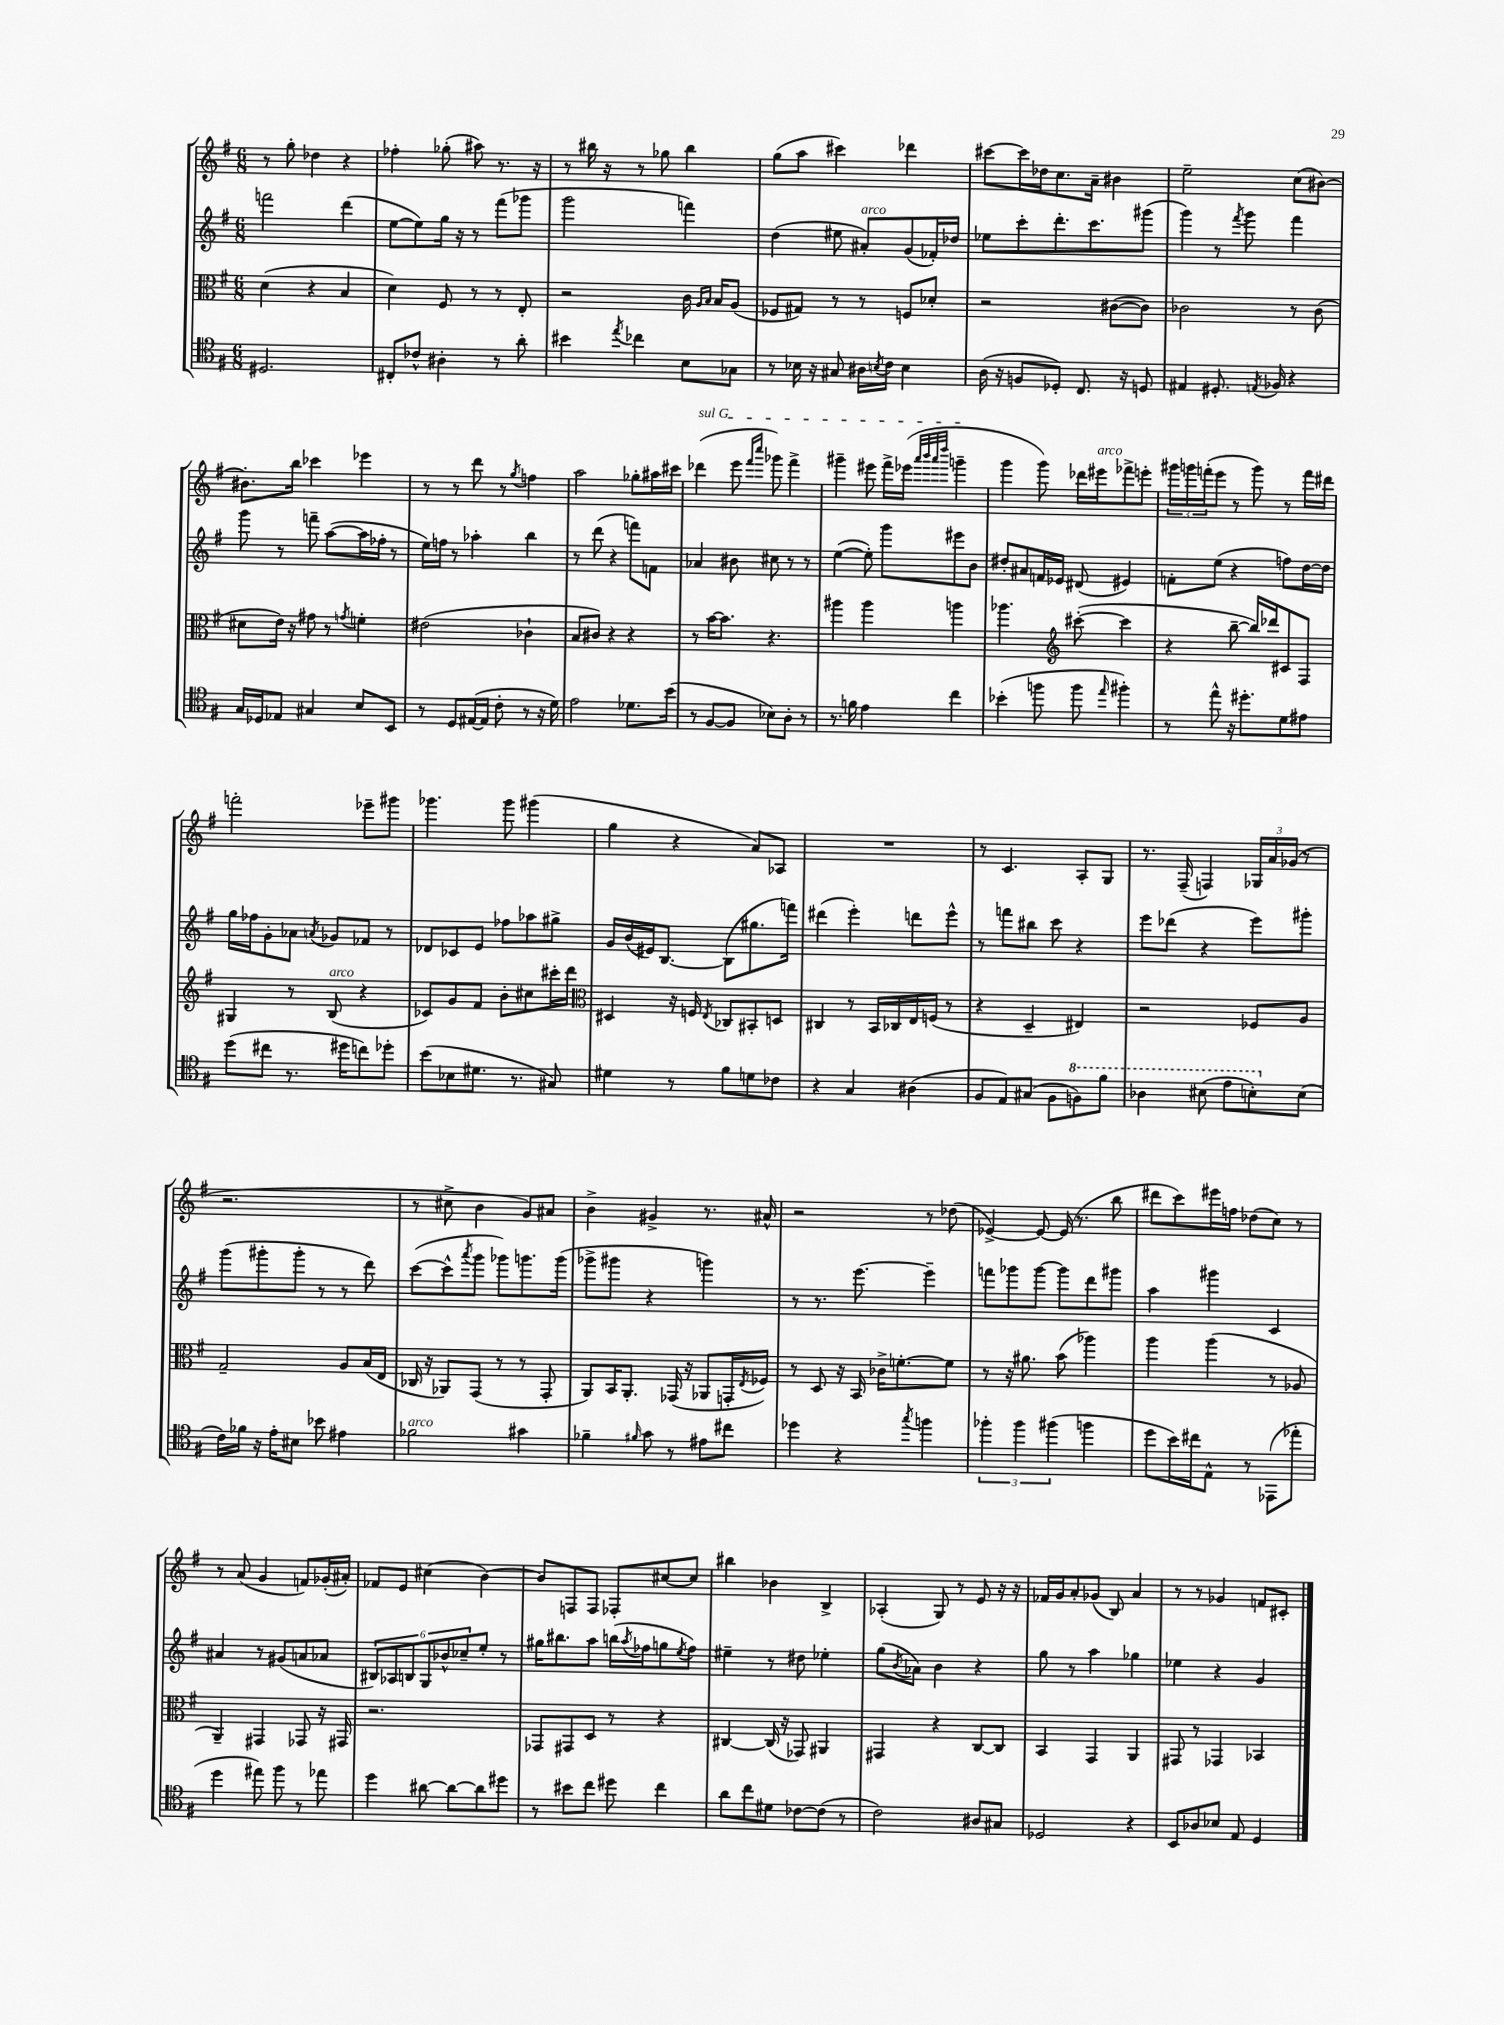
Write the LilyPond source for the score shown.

<<
\new StaffGroup <<
\new Staff = "s0" {
    \clef treble \key g \major \numericTimeSignature \time 6/8
    r8 g''8-. des''4 r4 |
    fes''4-. ges''8-.( ais''8) r8. r16 |
    r8 bis''16 r16 r8 ges''8 bis''4 |
    g''8( a''8 cis'''4) des'''4 |
    cis'''8~ cis'''16 des''16 c''8. a'16-- bis'4 |
    e''2-- c''8( bis'8~) |
    bis'8.-. b''16 ces'''4 ees'''4 |
    r8 r8 d'''8 r8 \acciaccatura { g''8 } f''4 |
    a''2 ges''8-. ais''16 cis'''16 |
    \once \override TextSpanner.bound-details.left.text = \markup { \italic "sul G" } des'''4\startTextSpan( e'''8 \grace { fis'''16 c''''16 } ges'''8) fis'''4-> |
    gis'''4-- eis'''8 fis'''16-> ees'''16( \grace { a'''32 b'''32 a'''32 d''''32 } g'''4--\stopTextSpan |
    g'''4 g'''8) des'''16 eis'''16^\markup { \italic "arco" } fes'''8-> e'''8-. |
    \tuplet 3/2 { gis'''16 g'''16 f'''16-.( } e'''8 r8 g'''8) r8 f'''16 dis'''16 |
    f'''2-. ees'''8-- gis'''8 |
    ges'''4. ges'''8 gis'''4( |
    g''4 r4 a'8) aes8 |
    R2. |
    r8 c'4. a8-. g8 |
    r8. fis16--( f4) \tuplet 3/2 { ges16 a'16 ges'16( } r8 |
    r2. |
    r8 cis''8-> b'4 g'8) ais'8 |
    b'4-> gis'4-> r8. ais'16-^ |
    r2 r8 des''8( |
    ees'4~->) ees'8~ ees'16( r8. b''8 |
    dis'''8 c'''8) eis'''16 f''16 des''8( c''8) r8 |
    r8 a'8( g'4 f'8) ges'16-.( ais'16-.) |
    fes'8 e'8 cis''4( b'4~) |
    b'8 f8 f8 fes8-. cis''8~ cis''8 |
    bis''4 bes'4 b4-> |
    aes4-.( g8) r8 e'8 r16 r16 |
    fes'16 g'16 a'8-. ges'8( b8) a'4 |
    r8 r8 ges'4 f'8 cis'8-. \bar "|." |
}
\new Staff = "s1" {
    \clef treble \key g \major \numericTimeSignature \time 6/8
    f'''2 d'''4( |
    e''8~ e''8) g''16 r16 r8 fis'''8( ges'''8 |
    g'''2 f'''4) |
    d''4( eis''8 ais'8-.^\markup { \italic "arco" }) g'8( fes'16-.) des''16 |
    ees''8 c'''8-. d'''8.-. c'''8. gis'''8( |
    g'''4) r8 \acciaccatura { fis'''8 } g'''8 fis'''4 |
    g'''8 r8 f'''8-- a''8~( a''16 fes''16-. r8 |
    e''16) f''16 r8 aes''4-. b''4 |
    r8 d'''8( r4 f'''8) f'8 |
    aes'4 bis'8 cis''8 r8 r8 |
    e''4~( e''8-.) g'''8 eis'''8 b'8 |
    dis''8-. ais'8 f'16 ees'16 dis'8( eis'4) |
    f'8-. e''8( r4 f''8) d''16~ d''16 |
    g''16 fes''16 g'8-. aes'8 \acciaccatura { a'8 } ges'8 fes'8 r8 |
    des'8 ces'8 e'8 fes''8 aes''8 gis''8-> |
    g'16 b'16( eis'16) b8.~ b8( gis''8. f'''16) |
    dis'''4( e'''4-.) d'''8 e'''8-^ |
    r8 f'''8 bis''8 c'''8 r4 |
    e'''8 des'''8( r4 e'''8) gis'''8-. |
    g'''8( gis'''8-. gis'''8-. r8 r8 d'''8) |
    c'''8~( c'''8-^ \acciaccatura { a'''8 } g'''8 ges'''8) g'''8. g'''16( |
    ges'''8-> gis'''8 r4 g'''4) |
    r8 r8. e'''8.~ e'''4-- |
    f'''8 ges'''8 ges'''8~ ges'''8 d'''8 gis'''8 |
    a''4 gis'''4 c'4 |
    ais'4 r8 gis'8( a'8 aes'8 |
    \tuplet 6/4 { bis8) aes8 b8 g8 bes'8-^ ces''8-- } e''8-. r8 |
    gis''16 bis''8. a''8 b''16( \acciaccatura { a''8 } fes''16 g''8 \acciaccatura { e''8 } fes''8) |
    eis''4-- r8 dis''8 ees''4-. |
    g''8( \acciaccatura { b'8 } aes'8) b'4 r4 |
    g''8 r8 a''4 ges''4 |
    ees''4 r4 g'4 \bar "|." |
}
\new Staff = "s2" {
    \clef alto \key g \major \numericTimeSignature \time 6/8
    d'4( r4 b4 |
    d'4) fis8 r8 r8 e8-. |
    r2 c'16 \grace { a16 b16 } b16 a8( |
    fes8 gis8) r8 r8 f8 des'8-. |
    r2 cis'8~( cis'8) |
    ces'2 r8 ces'8( |
    dis'8 e'16) r16 gis'8 r8 \acciaccatura { g'8 } f'4-. |
    eis'2( ces'4-! |
    b8 cis'8) r4 r4 |
    r8 b'16~ b'8. r4. |
    ais''4 ais''4 a''4 |
    aes''4. \clef treble cis'''8~-.( cis'''4 |
    r4 b''8~-- b''16) des'''16 cis'8 fis8 |
    gis4 r8 b8^\markup { \italic "arco" }( r4 |
    ces'8) g'8 fis'8 b'8-. cis''8 cis'''16-. d'''16 |
    \clef alto dis4 r16 f16 \acciaccatura { e8 } ces8 bis,8-. d8 |
    cis4 r8 b,16 ces16 e16 f16( r8 |
    r4 d4-- eis4) |
    r2 fes8 a8 |
    g2-- a8 b16( e16 |
    ces16 r16 aes,8) g,8( r8 r8 g,8-. |
    a,8) b,16 a,8.-. ges,16( r16 aes,8 g,16-. \acciaccatura { e8 } fes16) |
    r8 d8 r16 b,16 ces'16-> f'8.~-. f'8 |
    r8 r16 ais'8. b'8( aes''4) |
    a''4 a''4( r8 aes8 |
    a,4--) gis,4 ges,8 r16 gis,16 |
    r2. |
    ges,8 gis,8 d8 r8 r4 |
    cis4~ cis16( r16 ges,8) ais,4 |
    gis,4 r4 c8~ c8 |
    b,4 g,4 a,4 |
    gis,8 r8 ges,4 bes,4 \bar "|." |
}
\new Staff = "s3" {
    \clef tenor \key g \major \numericTimeSignature \time 6/8
    dis2. |
    cis8-. ces'8-^ ais4-. r8 a'8-. |
    bis'4 \acciaccatura { e''8 } ces''4 b8 ges8 |
    r8 bes16 r16 gis8 ais16 \acciaccatura { b8 } c'16 b4 |
    a16( r16 f8 des8-.) c8. r16 d8 |
    eis4 dis8.-. \acciaccatura { e8 } fes16 r4 |
    g16 des16 ees8 gis4 b8 b,8 |
    r8 d8 eis16~( eis16 c'8-. r8 r16 d'16) |
    e'2 des'8. b'16( |
    r8 fis8~ fis8 bes8) a8-. r8 |
    r8. f'16 e'4 c''4 |
    bes'4-.( f''8 f''8 \grace { e''16 } fis''4-.) |
    r8 e''8-^ r16 dis''8.-. d'8 eis'8 |
    d''8( cis''8 r8. dis''16 c''8) des''8-. |
    b'8( bes8 dis'8. r8. gis8) |
    dis'4 r8 fis'8 d'8 ces'8 |
    r4 g4 ais4( |
    fis8 e8) gis8( fis8 \ottava #1 f'8) fis''8 |
    aes'4 bis'8( e''8 b'8-.) \ottava #0 b8( |
    c'16) fes'16 r16 e'16-. bis8 bes'8 eis'4 |
    fes'2^\markup { \italic "arco" } gis'4 |
    fes'4-- \grace { fis'16 } g'8 r8 eis'8 cis''8 |
    des''4 r4 \acciaccatura { g''8 } f''4 |
    \tuplet 3/2 { fes''4-. fes''4 fis''4( } f''4 |
    d''8 b'16) cis''16 e8-^ r8 ees,8( ees''8-. |
    d''4 eis''8) fis''8 r8 ees''8 |
    d''4 ais'8~ ais'8~ ais'8 dis''8 |
    r8 bis'8 c''8 dis''8 c''4 |
    a'8 c''8 dis'8 ces'8~ ces'8( r8 |
    c'2) ais8 gis8 |
    des2 r4 |
    b,8 aes8 bes8 e8 d4 \bar "|." |
}
>>
>>
\layout { \context { \Score \remove "Bar_number_engraver" } }
